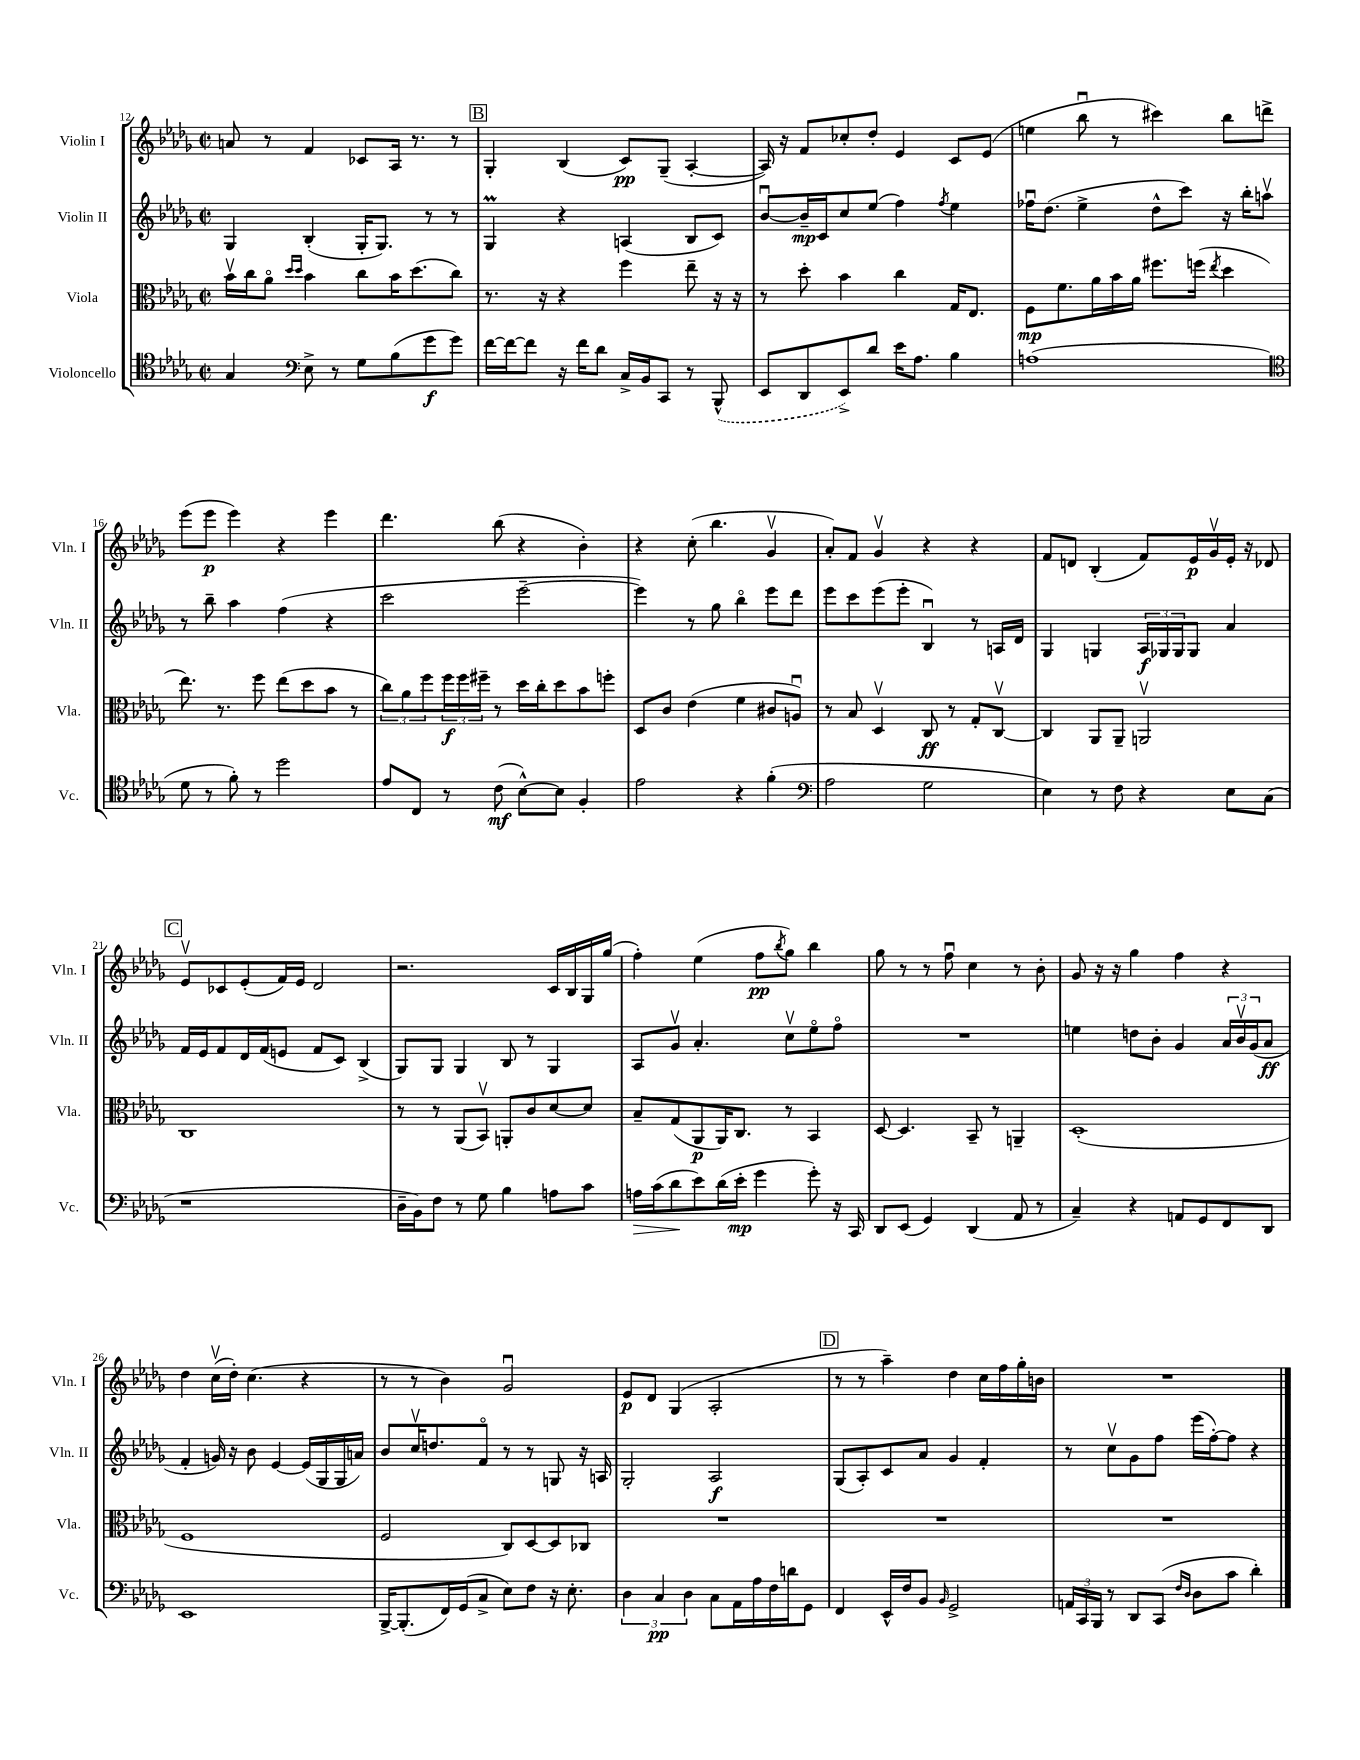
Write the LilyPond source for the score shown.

<<
\new StaffGroup <<
\new Staff = "s0" \with { instrumentName = "Violin I" shortInstrumentName = "Vln. I" } {
    \clef treble \key des \major \defaultTimeSignature \time 2/2
    a'8 r8 f'4 ces'8 aes16 r8. r8 |
    \mark \markup { \box "B" } ges4-. bes4( c'8\pp) ges8--( aes4~-. |
    aes16) r16 f'8 ces''8-. des''8-. ees'4 c'8 ees'8( |
    e''4 bes''8\downbow r8 cis'''4) bes''8 d'''8-> |
    ees'''8( ees'''8\p ees'''4) r4 ees'''4 |
    des'''4. bes''8( r4 bes'4-.) |
    r4 c''8-.( bes''4. ges'4\upbow |
    aes'8-.) f'8 ges'4\upbow r4 r4 |
    f'8 d'8 bes4-.( f'8) ees'16\p ges'16\upbow ees'16-. r16 des'8 |
    \mark \markup { \box "C" } ees'8\upbow ces'8 ees'8-.( f'16) ees'16 des'2 |
    r2. c'16 bes16 ges16 ges''16( |
    f''4-.) ees''4( f''8\pp \acciaccatura { bes''8 } ges''8) bes''4 |
    ges''8 r8 r8 f''8\downbow c''4 r8 bes'8-. |
    ges'8 r16 r16 ges''4 f''4 r4 |
    des''4 c''16\upbow( des''16-.) c''4.( r4 |
    r8 r8 bes'4) ges'2\downbow |
    ees'8\p des'8 ges4( aes2-. |
    \mark \markup { \box "D" } r8 r8 aes''4--) des''4 c''16 f''16 ges''16-. b'16 |
    R1 \bar "|." |
}
\new Staff = "s1" \with { instrumentName = "Violin II" shortInstrumentName = "Vln. II" } {
    \clef treble \key des \major \defaultTimeSignature \time 2/2
    ges4 bes4-.( ges16-. ges8.) r8 r8 |
    \mark \markup { \box "B" } ges4\prall r4 a4( bes8 c'8) |
    bes'8~\downbow bes'16--\mp c'16 c''8 ees''8( f''4) \acciaccatura { f''8 } ees''4 |
    fes''16\downbow des''8.( ees''4-> des''8-^ c'''8) r16 bes''16-. a''8\upbow |
    r8 bes''8-- aes''4 f''4( r4 |
    c'''2 ees'''2~-- |
    ees'''4) r8 ges''8 bes''4\flageolet ees'''8 des'''8 |
    ees'''8 c'''8 ees'''8( ees'''8-. bes4\downbow) r8 a16 des'16 |
    ges4 g4 \tuplet 3/2 { aes16\f ges16 ges16 } ges8 aes'4 |
    \mark \markup { \box "C" } f'16 ees'16 f'8 des'16 f'16( e'8 f'8 c'8) bes4->( |
    ges8) ges8 ges4 bes8 r8 ges4 |
    aes8 ges'8\upbow aes'4.-. c''8\upbow ees''8\flageolet f''8\flageolet |
    R1 |
    e''4 d''8 bes'8-. ges'4 \tuplet 3/2 { aes'16 bes'16\upbow ges'16( } aes'8\ff |
    f'4-. g'16) r16 bes'8 ees'4~ ees'16( ges16 ges16 a'16) |
    bes'8 c''16\upbow d''8. f'8\flageolet r8 r8 g8 r16 a16 |
    ges2-. aes2\f |
    \mark \markup { \box "D" } ges8( aes8-.) c'8 aes'8 ges'4 f'4-. |
    r8 c''8\upbow ges'8 f''8 ees'''16( f''16~-.) f''8 r4 \bar "|." |
}
\new Staff = "s2" \with { instrumentName = "Viola" shortInstrumentName = "Vla." } {
    \clef alto \key des \major \defaultTimeSignature \time 2/2
    bes'16\upbow c''16 aes'8\flageolet \grace { des''16 des''16 } bes'4 c''8 bes'16 des''8.( c''8) |
    \mark \markup { \box "B" } r8. r16 r4 f''4 ees''8-- r16 r16 |
    r8 des''8-. bes'4 c''4 ges16 ees8. |
    f8\mp f'8. aes'16 bes'16 aes'16 fis''8. f''16( \acciaccatura { ees''8 } des''4 |
    ees''8.) r8. f''8 ees''8( des''8 bes'8 r8 |
    \tuplet 3/2 { c''8) aes'8 f''8 } \tuplet 3/2 { f''16\f f''16 fis''16-- } r8 des''16 c''16-. des''8 bes'8 f''8-. |
    des8 c'8 ees'4( f'4 cis'8 a8\downbow) |
    r8 bes8 des4\upbow c8\ff r8 ges8-. c8~\upbow |
    c4 aes,8 aes,8-- a,2\upbow |
    \mark \markup { \box "C" } c1 |
    r8 r8 aes,8( bes,8\upbow) a,8-. c'8 des'8~ des'8 |
    bes8-- ges8( aes,8\p aes,16) c8. r8 bes,4 |
    des8~ des4. bes,8-- r8 a,4-- |
    des1-.( |
    f1 |
    f2 c8) des8~ des8 ces8 |
    R1 |
    \mark \markup { \box "D" } R1 |
    R1 \bar "|." |
}
\new Staff = "s3" \with { instrumentName = "Violoncello" shortInstrumentName = "Vc." } {
    \clef tenor \key des \major \defaultTimeSignature \time 2/2
    ges4 \clef bass ees8-> r8 ges8 bes8( ges'8\f ges'8) |
    \mark \markup { \box "B" } f'16~ f'16~ f'8 r16 f'16 des'8 c16-> bes,16 c,8 r8 \once \slurDashed bes,,8-^( |
    ees,8 des,8 ees,8->) des'8 ees'16 aes8. bes4 |
    a1( |
    \clef tenor des'8 r8 f'8-.) r8 des''2 |
    ees'8 c8 r8 c'8\mf( bes8~-^) bes8 f4-. |
    ees'2 r4 f'4-.( |
    \clef bass aes2 ges2 |
    ees4) r8 f8 r4 ees8 c8( |
    \mark \markup { \box "C" } r1 |
    des16-- bes,16) f8 r8 ges8 bes4 a8 c'8 |
    a16\> c'16( des'8\! ees'8) des'16( ees'16-.\mp ges'4 ges'8-.) r16 c,16 |
    des,8 ees,8( ges,4) des,4( aes,8 r8 |
    c4--) r4 a,8 ges,8 f,8 des,8 |
    ees,1 |
    bes,,16~-> bes,,8.-.( f,16) ges,16( c8-> ees8) f8 r16 ees8.-. |
    \tuplet 3/2 { des4 c4\pp des4 } c8 aes,16 aes16 f16 d'16 ges,8 |
    \mark \markup { \box "D" } f,4 ees,16-^ f16 bes,8 \grace { bes,16 } ges,2-> |
    \tuplet 3/2 { a,16 c,16 bes,,16 } r8 des,8 c,8( \grace { f16 des16 } des8 c'8 des'4-.) \bar "|." |
}
>>
>>
\layout { \context { \Score currentBarNumber = #12 } }
